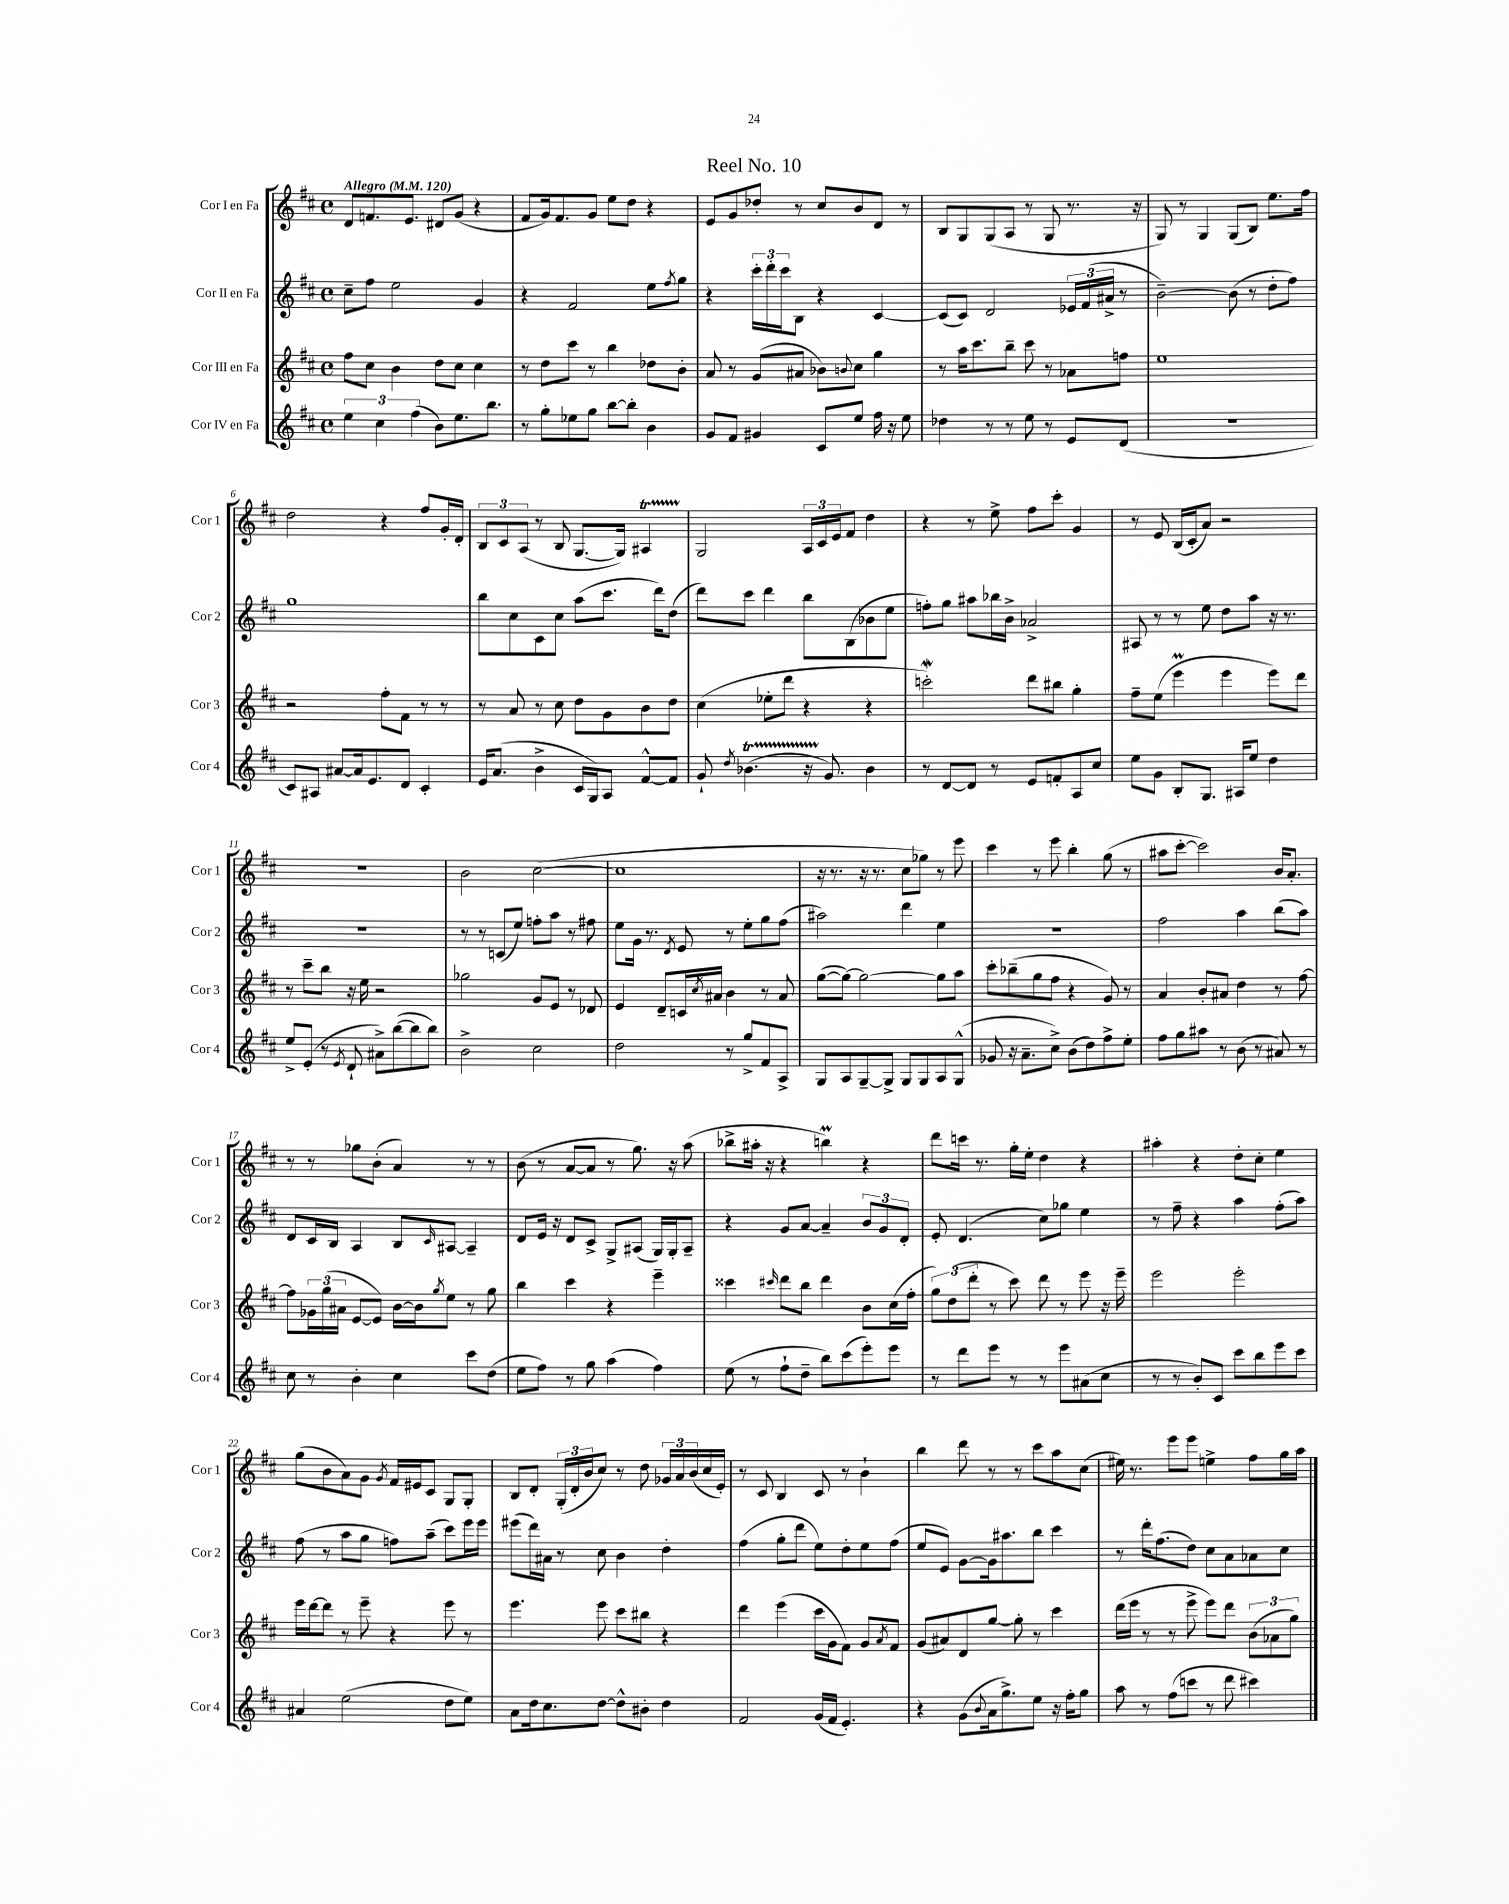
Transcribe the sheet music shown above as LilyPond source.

\header { title = "Reel No. 10" }
<<
\new StaffGroup <<
\new Staff = "s0" \with { instrumentName = "Cor I en Fa" shortInstrumentName = "Cor 1" } {
    \clef treble \key d \major \defaultTimeSignature \time 4/4 \tempo "Allegro" 4 = 120
    d'8 f'8. e'8. dis'8 g'8( r4 |
    fis'8 g'16) fis'8. g'8 e''8 d''8 r4 |
    e'8 g'8 des''8-. r8 cis''8 b'8 d'8 r8 |
    b8 g8 g8( a8 r8 g8 r8. r16 |
    g8) r8 g4 g8( b8) e''8. fis''16 |
    d''2 r4 fis''8 g'16-. d'16-. |
    \tuplet 3/2 { b8 cis'8 a8( } r8 b8 g8.~ g16) ais4\startTrillSpan |
    g2\stopTrillSpan \tuplet 3/2 { a16 cis'16 e'16 } fis'8 d''4 |
    r4 r8 e''8-> fis''8 cis'''8-. g'4 |
    r8 e'8 b16( cis'16-. a'8) r2 |
    R1 |
    b'2 cis''2~( |
    cis''1 |
    r16 r8. r16 r8. cis''8 ges''8) r8 e'''8 |
    cis'''4 r8 e'''8 b''4-. g''8( r8 |
    ais''8 cis'''8~-. cis'''2) b'16 a'8.-. |
    r8 r8 ges''8 b'8-.( a'4) r8 r8 |
    b'8( r8 a'8~ a'8 r8 g''8.) r16 a''8( |
    bes''8-> ais''16-. r16 r4 b''4\prall) r4 |
    d'''8 c'''16 r8. g''16-. e''16-. d''4 r4 |
    ais''4-. r4 d''8-. cis''8-. e''4 |
    g''8( b'8 a'8) g'8 \acciaccatura { g'8 } fis'16 eis'16 cis'8 g8 g8-. |
    b8 d'8-. \tuplet 3/2 { g16-.( d'16-. b'16 } cis''8) r8 d''8 \tuplet 3/2 { ges'16 a'16 b'16( } cis''16 e'16-.) |
    r8 cis'8 b4 cis'8 r8 b'4-! |
    b''4 d'''8 r8 r8 cis'''8 a''8 cis''8( |
    eis''16) r8. e'''8 e'''8 e''4-> fis''8 g''16 a''16 \bar "|." |
}
\new Staff = "s1" \with { instrumentName = "Cor II en Fa" shortInstrumentName = "Cor 2" } {
    \clef treble \key d \major \defaultTimeSignature \time 4/4
    cis''8-- fis''8 e''2 g'4 |
    r4 fis'2 e''8 \acciaccatura { fis''8 } g''8 |
    r4 \tuplet 3/2 { cis'''16-. d'''16-. cis'''16 } b8 r4 cis'4~ |
    cis'8( cis'8) d'2 \tuplet 3/2 { ees'16 fis'16( ais'16-> } r8 |
    b'2~--) b'8( r8 d''8-. fis''8) |
    g''1 |
    b''8 cis''8 cis'8 cis''8 a''8( cis'''8. d'''16) d''8( |
    d'''8) cis'''8 d'''4 b''8 b8( bes'8 e''8 |
    f''8-.) g''8 ais''8 bes''16 b'16-> aes'2-> |
    ais8 r8 r8 e''8 d''8 a''8 r16 r8. |
    R1 |
    r8 r8 c'8( e''8) f''8-. a''8 r8 fis''8 |
    e''8 g'16 r8. \acciaccatura { d'8 } e'8 r8 e''8-. g''8 fis''8( |
    ais''2) d'''4 e''4 |
    R1 |
    fis''2 a''4 b''8( a''8) |
    d'8 cis'16 b16 a4 b8 \grace { cis'16 } ais8~ ais4-- |
    d'8 e'16 r16 d'8 cis'8-> g8-> ais8( g16) g16-. ais8-- |
    r4 g'8 a'8~ a'4-- \tuplet 3/2 { b'8 g'8 d'8-. } |
    e'8-. d'4.( cis''8) ges''8 e''4 |
    r8 fis''8-- r4 a''4 fis''8-.( a''8) |
    fis''8( r8 a''8 g''8 f''8) a''8--( cis'''8) e'''16 e'''16 |
    eis'''8( d'''16) ais'16 r8 cis''8 b'4 d''4-. |
    fis''4( g''8-. d'''8 e''8) d''8-. e''8 fis''8( |
    e''8 e'8) g'8~ g'16 ais''8. b''8 cis'''4 |
    r8 d'''16-. fis''8.( d''8) cis''8 a'8 aes'8 cis''8 \bar "|." |
}
\new Staff = "s2" \with { instrumentName = "Cor III en Fa" shortInstrumentName = "Cor 3" } {
    \clef treble \key d \major \defaultTimeSignature \time 4/4
    fis''8 cis''8 b'4 d''8 cis''8 cis''4 |
    r8 d''8 cis'''8 r8 b''4 des''8 b'8-. |
    a'8 r8 g'8( ais'8 bes'8) \appoggiatura { b'8 } cis''8 g''4 |
    r8 a''16 cis'''8. b''8-- cis'''8 r8 aes'8 f''8 |
    e''1 |
    r2 fis''8-. fis'8 r8 r8 |
    r8 a'8 r8 cis''8 d''8 g'8 b'8 d''8 |
    cis''4( ees''8-. d'''8 r4 r4 |
    c'''2-.\mordent) d'''8 bis''8 g''4-. |
    fis''8-- e''8( e'''4\prall e'''4 e'''8) d'''8 |
    r8 cis'''8-- b''8 r16 e''16 r2 |
    ges''2 g'8 e'8 r8 des'8 |
    e'4 d'8-- c'16 \acciaccatura { cis''8 } ais'16 b'4 r8 ais'8 |
    g''8~( g''8~) g''2~ g''8 a''8 |
    cis'''8-. bes''8--( g''8 fis''8 r4 g'8) r8 |
    a'4 b'8-. ais'8 d''4 r8 fis''8~ |
    fis''8 \tuplet 3/2 { ges'16 g''16( ais'16 } e'8~ e'8) b'16~ b'16 \acciaccatura { g''8 } e''8 r8 g''8 |
    b''4 cis'''4 r4 e'''4-- |
    cisis'''4 \grace { cis'''16 } d'''8 b''8 d'''4 b'8 cis''16( fis''16-. |
    \tuplet 3/2 { g''8) d''8( d'''8-. } r8 cis'''8) d'''8 r8 e'''8 r16 e'''16-- |
    e'''2 e'''2-. |
    e'''16 d'''16~ d'''8 r8 e'''8-- r4 e'''8 r8 |
    e'''4. e'''8 cis'''8 bis''8 r4 |
    d'''4 e'''4( cis'''16 g'16 fis'8) g'8 \acciaccatura { a'8 } fis'8 |
    g'8( ais'8) d'8 g''8~ g''8-. r8 cis'''4 |
    d'''16( e'''16 r8 r8 e'''8-> e'''8) d'''8 \tuplet 3/2 { b'8( aes'8 g''8) } \bar "|." |
}
\new Staff = "s3" \with { instrumentName = "Cor IV en Fa" shortInstrumentName = "Cor 4" } {
    \clef treble \key d \major \defaultTimeSignature \time 4/4
    \tuplet 3/2 { e''4 cis''4 fis''4( } b'8) e''8. b''8. |
    r8 g''8-. ees''8 g''8 b''8~ b''8-. b'4 |
    g'8 fis'8 gis'4 cis'8 e''8 fis''16 r16 e''8 |
    des''4 r8 r8 e''8 r8 e'8 d'8( |
    R1 |
    cis'8) ais8 ais'8~ ais'16 e'8. d'8 cis'4-. |
    e'16 a'8.( b'4-> cis'16 g16) a8 fis'8~-^ fis'8 |
    g'8-! \acciaccatura { d''8 } bes'4.\startTrillSpan( r16 g'8.\stopTrillSpan) bes'4 |
    r8 d'8~ d'8 r8 e'8 f'8-. a8 cis''8 |
    e''8 g'8 b8-. g8. ais16 e''8 d''4 |
    e''8-> e'8-.( r8 \acciaccatura { e'8 } d'8-! ais'8->) b''8~( b''8 b''8) |
    b'2-> cis''2 |
    d''2 r8 g''8-> fis'8 a8-> |
    g8 a8 g8~-- g8-> g8 g8 a8 g8-^( |
    ges'8 r16 a'8.-- cis''8->) b'8( d''8) fis''8-> e''8-. |
    fis''8 g''8 ais''8 r8 b'8( r8 ais'8) r8 |
    cis''8 r8 b'4-. cis''4 cis'''8 d''8( |
    e''8 fis''8) r8 g''8 a''4( fis''4) |
    e''8( r8 fis''8-! d''8-- b''8) cis'''8( e'''8-.) e'''8 |
    r8 d'''8 e'''8 r8 r8 e'''8 ais'8( cis''8 |
    r8 r8 b'8-.) cis'8 cis'''8 b''8 e'''8 cis'''8 |
    ais'4 e''2( d''8 e''8) |
    a'8 d''16 cis''8. d''8~ d''8-^ bis'8-. d''4 |
    fis'2 g'16( fis'16 e'4.-.) |
    r4 g'8( \appoggiatura { b'8 } a'16 g''8.->) e''8 r16 fis''16-. g''8 |
    a''8 r8 fis''8( c'''8 r8 d'''8 cis'''4) \bar "|." |
}
>>
>>
